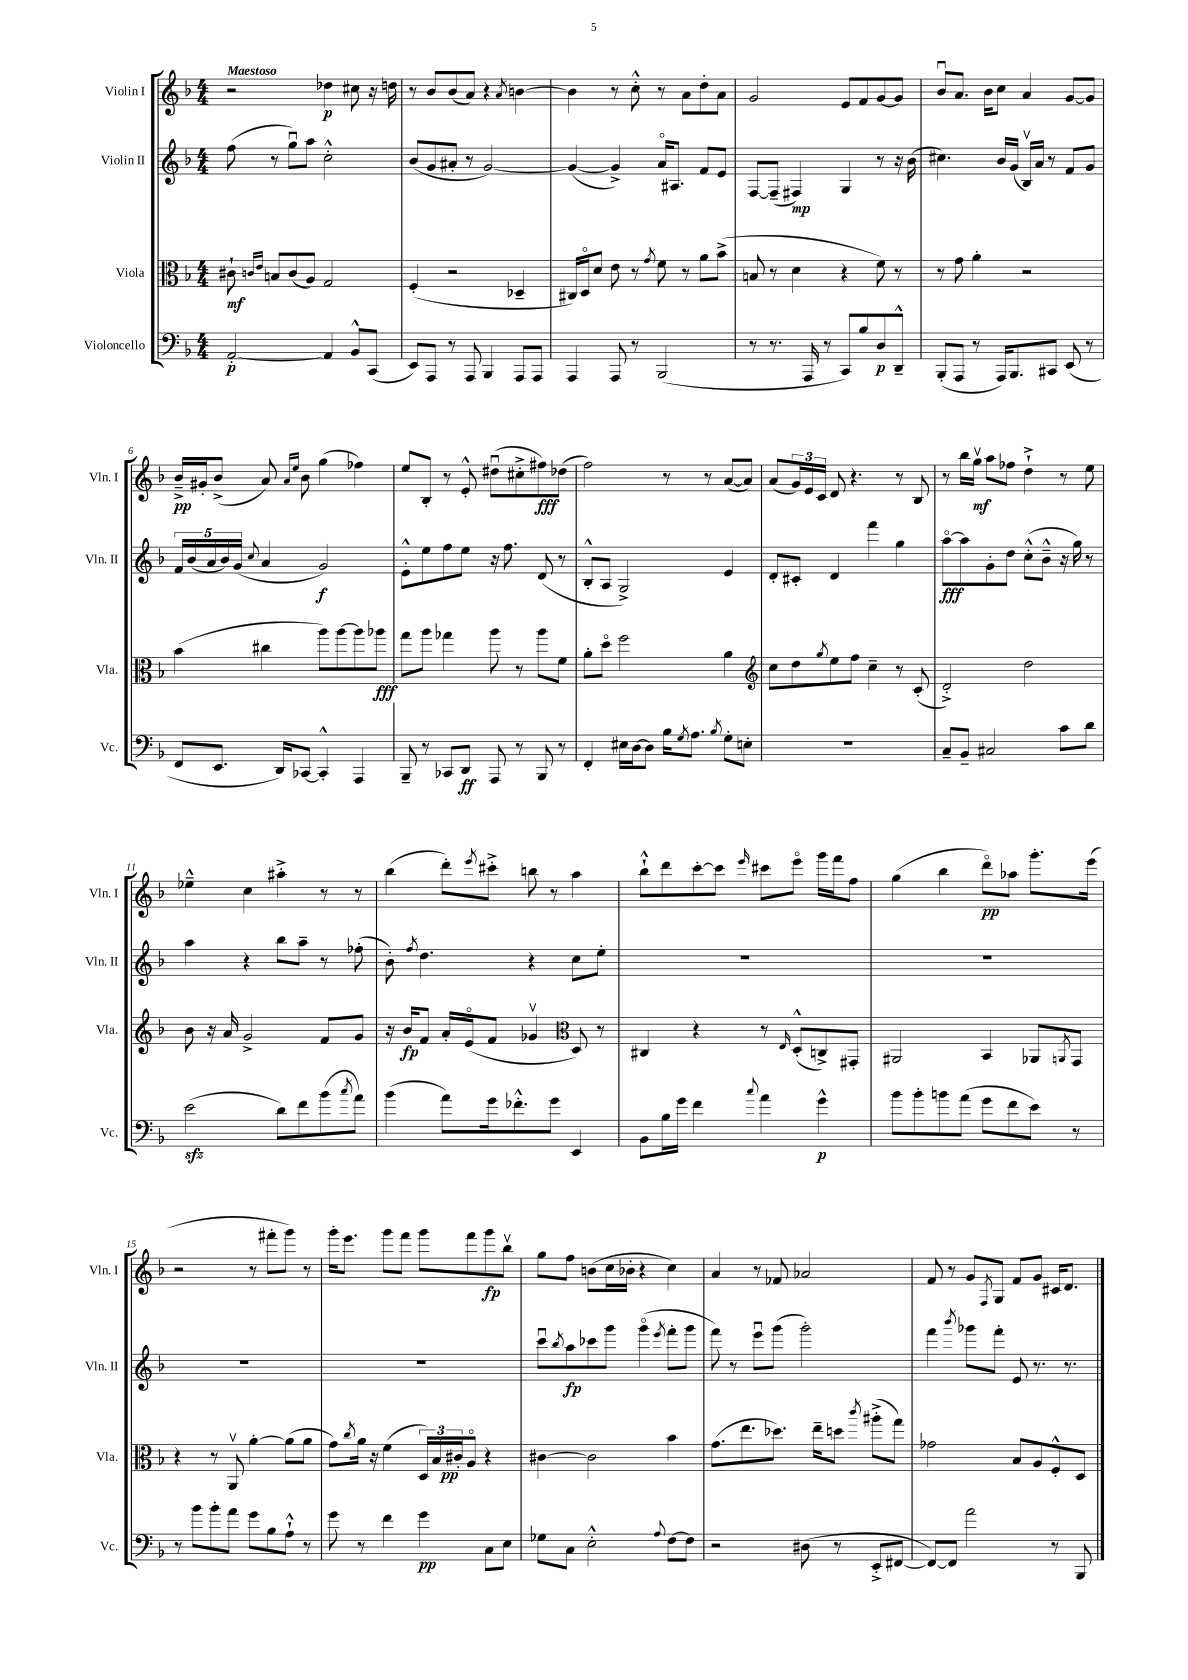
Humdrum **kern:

**kern	**kern	**kern	**kern
*staff4	*staff3	*staff2	*staff1
*clefF4	*clefC3	*clefG2	*clefG2
*k[b-]	*k[b-]	*k[b-]	*k[b-]
*M4/4	*M4/4	*M4/4	*M4/4
[2AA'	8c#`	(8ff	2r
.	16qqc	.	.
.	16qqe	.	.
.	8B	8r	.
.	(8c	8ggu)	.
.	8A)	8aa	.
4AA]	2G	2cc'^^	4dd-
8BB-^^	.	.	8cc#
(8CC	.	.	16r
.	.	.	16dd
=	=	=	=
8EE)	(4F'	(8b-	8r
8AAA	.	8g	8b-
8r	2r	8a#'	(8b-
8AAA	.	8r	8a)
4BBB-	.	[2g)	4r
.	.	.	8qa
8AAA	4D-~	.	[4b
8AAA	.	.	.
=	=	=	=
4AAA	16C#)	(4g_	4b]
.	16Do	.	.
.	8d	.	.
8AAA	8e	4g^])	8r
8r	8r	.	8cc'^^
.	8qg	.	.
(2BBB-	8f	16ao	8r
.	.	8.A#	.
.	8r	.	8a
.	8a	8f	8dd'
.	(8b-^	8e	8a
=	=	=	=
8r	8B	[8F	2g
8.r	8r	(8F~]	.
.	4d	4F#)	.
16AAA	.	.	.
8r	.	.	.
8CC)	4r	4G	8e
8B-	.	.	8f
8D	8f)	8r	[8g
8DD~^^	8r	16r	8g]
.	.	(16b-	.
=	=	=	=
(8BBB-'	8r	4.cc#)	8b-u
8AAA	8g	.	8.a
8r	4a'	.	.
.	.	.	16b-
16AAA)	.	16b-	8cc
8.BBB-	.	(16g	.
.	2r	16B-v)	4a
.	.	16a	.
8CC#	.	8r	.
(8EE	.	8f	[8g
8r	.	8g	8g]
=	=	=	=
8FF	(4b-	20f	16b-~^
.	.	(20b-	.
.	.	.	16g#'
.	.	20a	.
8.EE	.	.	(8b-^
.	.	20b-)	.
.	.	(20g	.
.	.	8qqcc	.
.	4cc#	4a	8a)
16DD)	.	.	.
.	.	.	16qqa
.	.	.	16qqee
[8CC-	.	.	8b-
4CC-'^^]	8aa)	2g)	(4gg
.	[8aa	.	.
4AAA	8aa]	.	4ff-)
.	8aa-	.	.
=	=	=	=
8BBB-~	8gg	8e'^^	8ee
8r	8aa	8ee	8B-'
8CC-	4gg-	8ff	8r
8DD	.	8ee	8e'^^
8AAA	8aa	16r	(8dd#u
.	.	8.ff	.
8r	8r	.	8cc#'^
8BBB-	8aa	(8d	8ff#)
8r	8f	8r	(8dd-
=	=	=	=
4FF'	8a'	8B-'^^	2ff)
.	8ddo	8A	.
16E#	2ff	2G^)	.
[16D	.	.	.
8D]	.	.	.
16B-	.	.	8r
8qG	.	.	.
8.A	.	.	.
.	.	.	8r
8qB-	.	.	.
8G'	4a	4e	([8a
8E'	.	.	8a])
=	=	=	=
*	*clefG2	*	*
1r	8cc	8d'	(8a
.	8dd	8c#'	24g)
.	.	.	24e
.	.	.	24c
.	8qgg	.	.
.	8ee	4d	8d
.	8ff	.	4.r
.	4cc~	4fff	.
.	8r	4gg	8r
.	(8c'	.	8B-
=	=	=	=
8C~	2d'^)	[8aao	8r
8BB-~	.	8aa]	16bb-
.	.	.	16ggv
2C#	.	8g'	8aa
.	.	8dd	8ff-
.	2dd	(8cc'^^	4dd`^
.	.	8b-~^^	.
8c	.	16r	8r
.	.	16gg)	.
8d	.	8r	8ee
=	=	=	=
(2e	8b-	4aa	4ee-~^^
.	16r	.	.
.	16a	.	.
.	2g^	4r	4cc
8d)	.	8bb-	4aa#'^
8f	.	8aa~	.
(8b-	8f	8r	8r
8qcc	.	.	.
8a)	8g	(8ff-'	8r
=	=	=	=
(4b-	16r	8b-')	(4bb-
.	16b-	.	.
.	.	8qff	.
.	8f	4.dd	.
8a)	16a'	.	8ddd')
.	(16eo	.	.
.	.	.	8qeee
16g	8f	.	8ccc#'^
8.f-'^^	.	.	.
.	4g-v	4r	8bb
8g	.	.	8r
*	*clefC3	*	*
4EE	8D)	8cc	4aa
.	8r	8ee'	.
=	=	=	=
8BB-	4C#	1r	8bb-`^^
16B-	.	.	8ddd
16g	.	.	.
4f	4r	.	[8ccc'
.	.	.	8ccc]
8qqcc	.	.	16qqeee
4a	8r	.	8ccc#
.	16qqE	.	.
.	(8D'^^	.	8eeeo
4g^^	8C^)	.	16ggg
.	.	.	16fff
.	8GG#'	.	8ff
=	=	=	=
8b-	2AA#	1r	(4gg
8b-'	.	.	.
8b	.	.	4bb-
(8a	.	.	.
8g	4BB-	.	8dddo)
8f	.	.	8aa-
8e)	8AA-	.	8.ggg'
.	8qAA	.	.
8r	8GG	.	.
.	.	.	(16eee
=	=	=	=
8r	4r	1r	2r
8b-	.	.	.
8b-'	8r	.	.
8a	8AAv	.	.
8g	[4a'	.	8r
8B-	.	.	8fff#'
8A`^^	(8a]	.	8ggg)
8r	8a	.	8r
=	=	=	=
8g	8g)	1r	16ggg'
.	.	.	8.eee
.	8qcc	.	.
8r	16a	.	.
.	16r	.	.
4f	(4f	.	8ggg
.	.	.	8fff
4g	24D)	.	8ggg
.	24B-	.	.
.	24c#'	.	.
.	8Ao	.	8fff
8C	4r	.	8ggg
8E	.	.	8bb-v
=	=	=	=
8G-	[4c#	8cccu	8gg
.	.	8qbb-	.
8C	.	8aa	8ff
2E'^^	2c#]	8ccc-	(8b
.	.	8ggg	16cc
.	.	.	16b-'
.	.	(4gggo	4r
8qqA	.	8qeee	.
[8F	4b-	8fff'	4cc)
8F]	.	8ggg	.
=	=	=	=
2r	(8.g	8fff)	4a
.	.	8r	.
.	8.ee	.	.
.	.	8eeeu	8r
.	8.dd-)	(8ggg	8f-
(8D#	.	2ggg')	2a-
.	16ee~	.	.
8r	8dd	.	.
.	8qccc	.	.
8EE'^	(8aa#'^	.	.
[8FF#	8gg)	.	.
=	=	=	=
8FF#_)	2g-	4fff	8f
8FF#]	.	.	8r
.	.	8qbbb-	.
2a	.	8ggg-	8g
.	.	.	8qF
.	.	8fff'	8G
.	8B-	8e	8f
.	8A	8.r	8g
8r	8F'^^	.	16c#
.	.	8.r	8.d
8BBB-	8D	.	.
==	==	==	==
*-	*-	*-	*-
